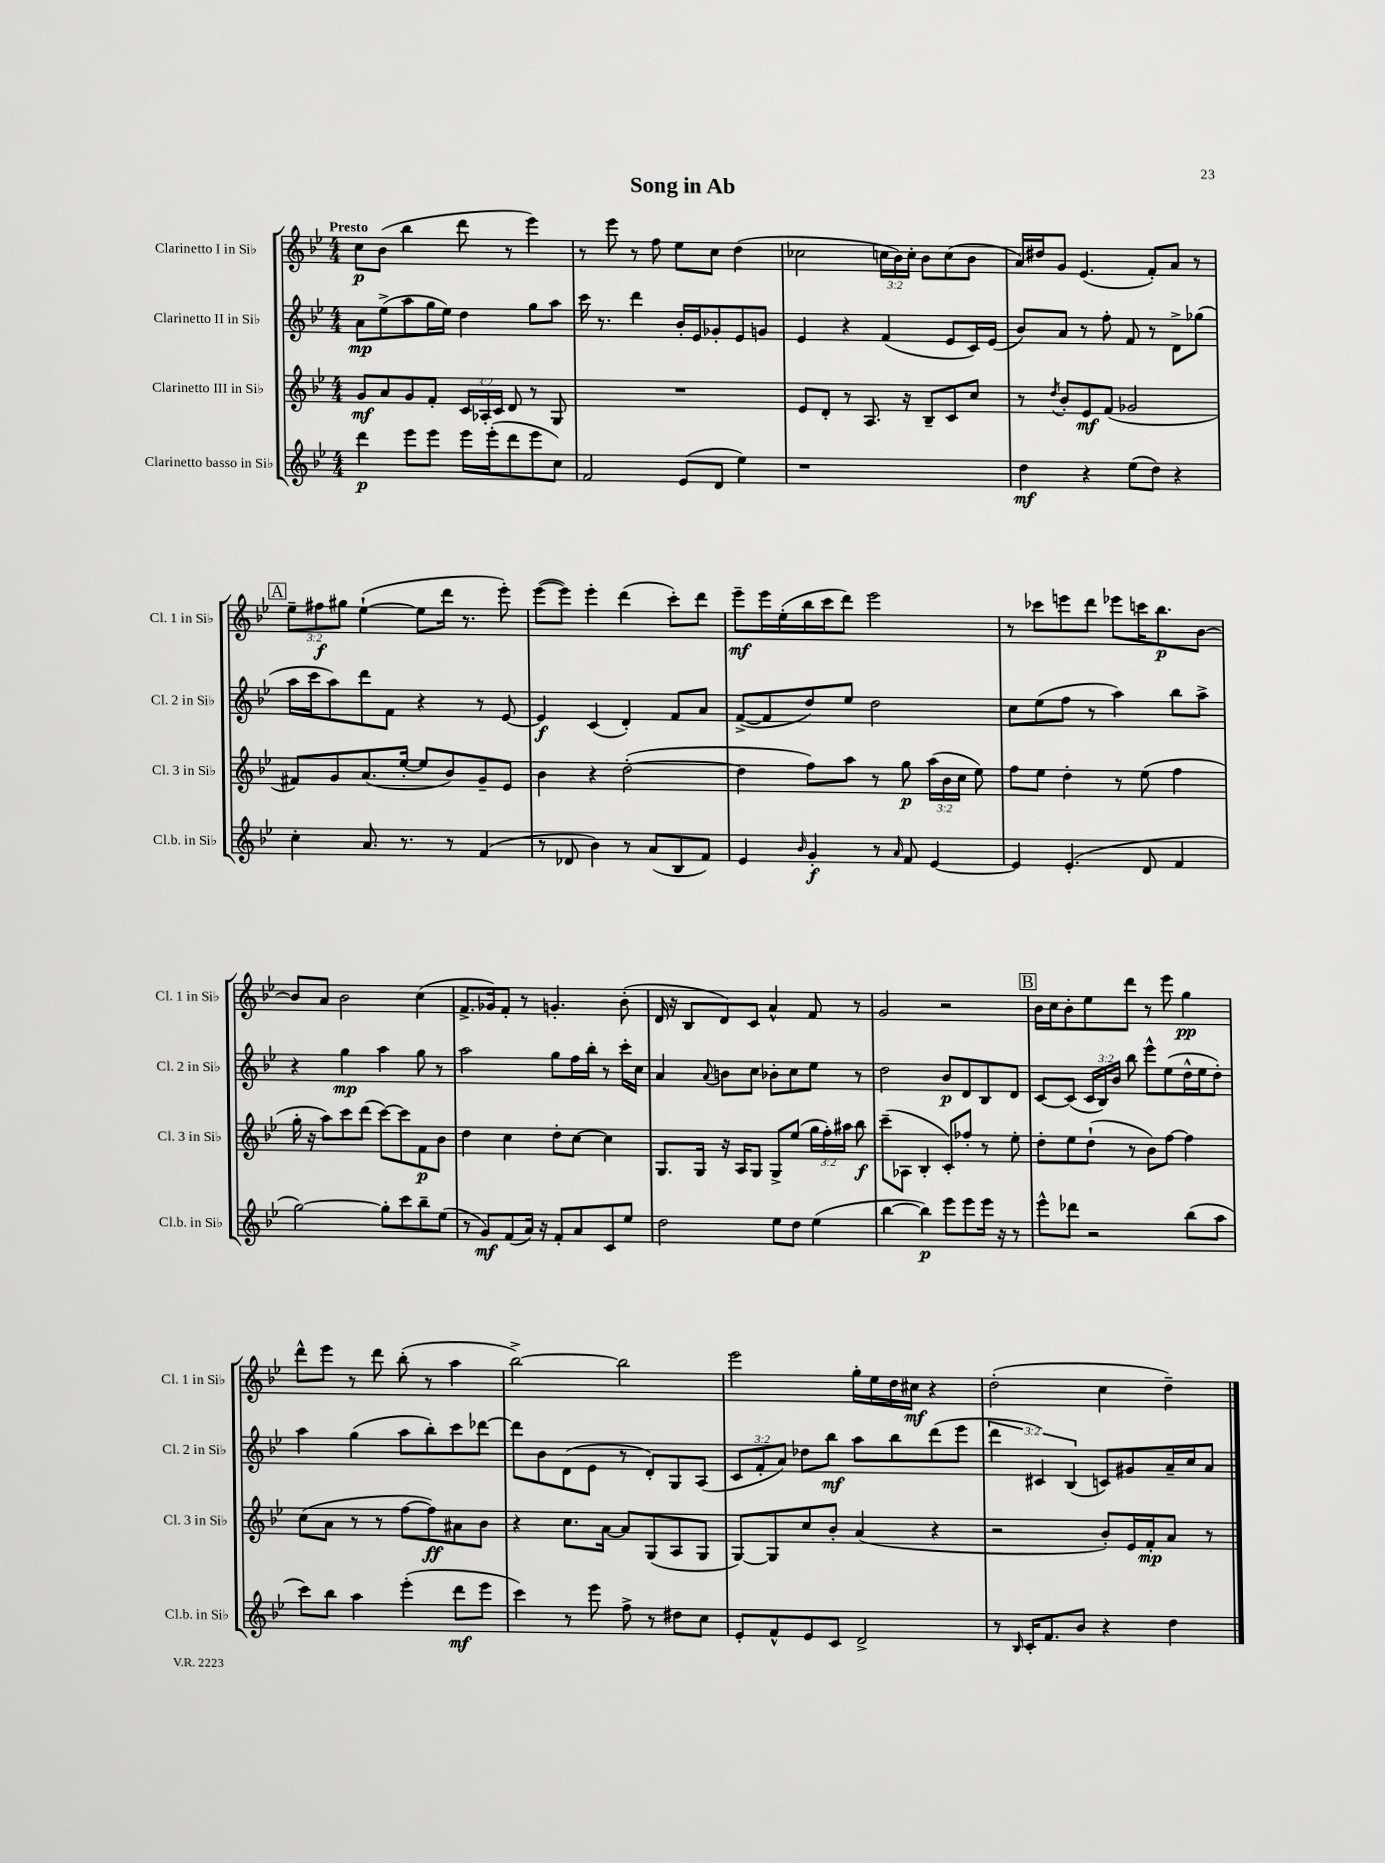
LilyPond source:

\header { title = "Song in Ab" }
<<
\new StaffGroup <<
\new Staff = "s0" \with { instrumentName = "Clarinetto I in Sib" shortInstrumentName = "Cl. 1 in Sib" } {
    \clef treble \key bes \major \numericTimeSignature \time 4/4 \override Staff.TupletNumber.text = #tuplet-number::calc-fraction-text \tempo "Presto"
    \autoBeamOff c''8[\p bes'8]( bes''4 d'''8 r8 ees'''4) |
    r8 ees'''8 r8 f''8 ees''8[ c''8] d''4( |
    ces''2 \tuplet 3/2 { c''16[ bes'16) c''16]-. } bes'8[ c''8( bes'8] |
    a'16[) dis''16 g'8] ees'4.( f'8[-.) a'8] r8 |
    \mark \markup { \box "A" } \tuplet 3/2 { ees''8[-- fis''8\f gis''8] } ees''4~-!( ees''8[ d'''16] r8. ees'''8-.) |
    ees'''8[~( ees'''8]) ees'''4-. d'''4( c'''8[-.) d'''8] |
    ees'''8[--\mf ees'''16 ees''16-.( bes''16 c'''16 d'''8]) ees'''2 |
    r8 ces'''8[ e'''8 d'''8] ees'''8[ c'''16 bes''8.\p bes'8]~ |
    bes'8[ a'8] bes'2 c''4( |
    f'8.[-> ges'16) f'8]-. r8 g'4.-. bes'8-.( |
    d'16 r16 bes8[ d'8) c'8] a'4-^ f'8 r8 |
    g'2 r2 |
    \mark \markup { \box "B" } bes'16[ c''16 bes'8-. ees''8 d'''8] r8 ees'''8 g''4\pp |
    d'''8[-^ ees'''8] r8 d'''8 bes''8-.( r8 a''4 |
    bes''2~->) bes''2 |
    ees'''2 g''16[-. ees''16 d''16 cis''16]\mf r4 |
    d''2-.( c''4 d''4--) \bar "|." |
}
\new Staff = "s1" \with { instrumentName = "Clarinetto II in Sib" shortInstrumentName = "Cl. 2 in Sib" } {
    \clef treble \key bes \major \numericTimeSignature \time 4/4 \override Staff.TupletNumber.text = #tuplet-number::calc-fraction-text
    \autoBeamOff a'8[\mp ees''8->( a''8 g''16 ees''16]) d''4 g''8[ a''8] |
    c'''16 r8. d'''4 bes'16[-. ees'16 ges'8-. ees'8 g'8] |
    ees'4 r4 f'4( ees'8[ c'16) ees'16]( |
    bes'8[) a'8] r8 f''8-. f'8 r8 d'8[-> ges''8]( |
    \mark \markup { \box "A" } a''16[ c'''16 a''8) d'''8 f'8] r4 r8 ees'8~ |
    ees'4\f c'4( d'4-.) f'8[ a'8] |
    f'8[~->( f'8 d''8) ees''8] d''2 |
    c''8[ ees''8( f''8] r8 a''4) bes''8[ a''8]-> |
    r4 g''4\mp a''4 g''8 r8 |
    a''2 g''8[ f''16 bes''16]-. r8 c'''16[-. c''16] |
    a'4 \appoggiatura { a'8 } b'8[ c''8] bes'8[-. c''8 ees''8] r8 |
    d''2 bes'8[\p d'8 bes8 d'8] |
    \mark \markup { \box "B" } c'8[~ c'8]( \tuplet 3/2 { c'16[ bes16) bes'16] } bes''8 ees'''8[-^ ees''8( d''16-^ ees''16 d''8]-.) |
    a''4 g''4( a''8[ bes''8-.) c'''8 des'''8]~ |
    des'''8[ bes'8 d'8( ees'8] r8 d'8[-.) g8 a8]( |
    \tuplet 3/2 { c'8[ f'8-. a'8]) } des''8[ bes''8]\mf a''8[ bes''8 d'''8( ees'''8] |
    \tuplet 3/2 { d'''4 cis'4) bes4( } c'8[) gis'8 a'16-- c''16 a'8] \bar "|." |
}
\new Staff = "s2" \with { instrumentName = "Clarinetto III in Sib" shortInstrumentName = "Cl. 3 in Sib" } {
    \clef treble \key bes \major \numericTimeSignature \time 4/4 \override Staff.TupletNumber.text = #tuplet-number::calc-fraction-text
    \autoBeamOff g'8[\mf a'8 g'8 f'8]-. \tuplet 3/2 { c'16[ aes16-. c'16] } d'8 r8 g8 |
    R1 |
    ees'8[ d'8]-. r8 a8. r16 bes8[-- c'8 c''8] |
    r8 \acciaccatura { d''8 } bes'8[-. ees'8\mf f'8]( ges'2 |
    \mark \markup { \box "A" } fis'8[) g'8 a'8.( ees''16]~-. ees''8[ bes'8) g'8-- ees'8] |
    bes'4 r4 d''2~-.( |
    d''4 f''8[) a''8] r8 g''8\p \tuplet 3/2 { a''16[( bes'16 c''16] } ees''8) |
    f''8[ ees''8] d''4-. r8 ees''8( f''4 |
    g''16-. r16 a''8[) c'''8 d'''8]( c'''8[~) c'''8 f'8\p bes'8] |
    d''4 c''4 d''8[-. c''8]~ c''4 |
    g8.[ g16] r16 a16[ g8] g8[-> ees''8]( \tuplet 3/2 { g''16[ f''16-.) ais''16] } bes''8\f |
    c'''8[--( aes8] bes4-. c'8[-.) fes''8]-. r8 ees''8-. |
    \mark \markup { \box "B" } d''8[-. ees''8 d''8]-!( r8 bes'8[) f''8]~ f''4 |
    c''8[( a'8] r8 r8 f''8[~ f''8\ff) ais'8 bes'8] |
    r4 c''8.[ a'16]~ a'8[ g8( a8 g8] |
    g8[~) g8 c''8 bes'8]-. a'4( r4 |
    r2 bes'8[-.) ees'16 f'16-.\mp a'8] r8 \bar "|." |
}
\new Staff = "s3" \with { instrumentName = "Clarinetto basso in Sib" shortInstrumentName = "Cl.b. in Sib" } {
    \clef treble \key bes \major \numericTimeSignature \time 4/4
    \autoBeamOff d'''4\p ees'''8[ ees'''8] ees'''16[ ees'''16-.( d'''8 ees'''8 c''8]) |
    f'2 ees'8[( d'8] ees''4) |
    r1 |
    d''4\mf r4 ees''8[( d''8]) r4 |
    \mark \markup { \box "A" } c''4-. a'8. r8. r8 f'4( |
    r8 des'8 bes'4) r8 a'8[( bes8 f'8]) |
    ees'4 \grace { bes'16 } g'4-.\f r8 \grace { a'16 } f'8 ees'4~ |
    ees'4 ees'4.-.( d'8 f'4 |
    g''2~) g''8[-. c'''8 bes''8-- ees''8]( |
    r8 g'8[\mf) f'8( a'16]) r16 f'8[-. a'8 c'8 ees''8] |
    d''2 ees''8[ d''8] ees''4( |
    bes''4~ bes''4\p) ees'''8[ ees'''8 ees'''16] r16 r8 |
    \mark \markup { \box "B" } ees'''8[-^ des'''8] r2 bes''8[( a''8] |
    c'''8[) bes''8] a''4 ees'''4-.( d'''8[\mf ees'''8] |
    c'''4) r8 ees'''8 f''8-> r8 dis''8[ c''8] |
    ees'8[-. f'8-^ ees'8 c'8] d'2-> |
    r8 \grace { bes16 } c'16[-. f'8. bes'8] r4 d''4 \bar "|." |
}
>>
>>
\layout { \context { \Score \remove "Bar_number_engraver" } }
